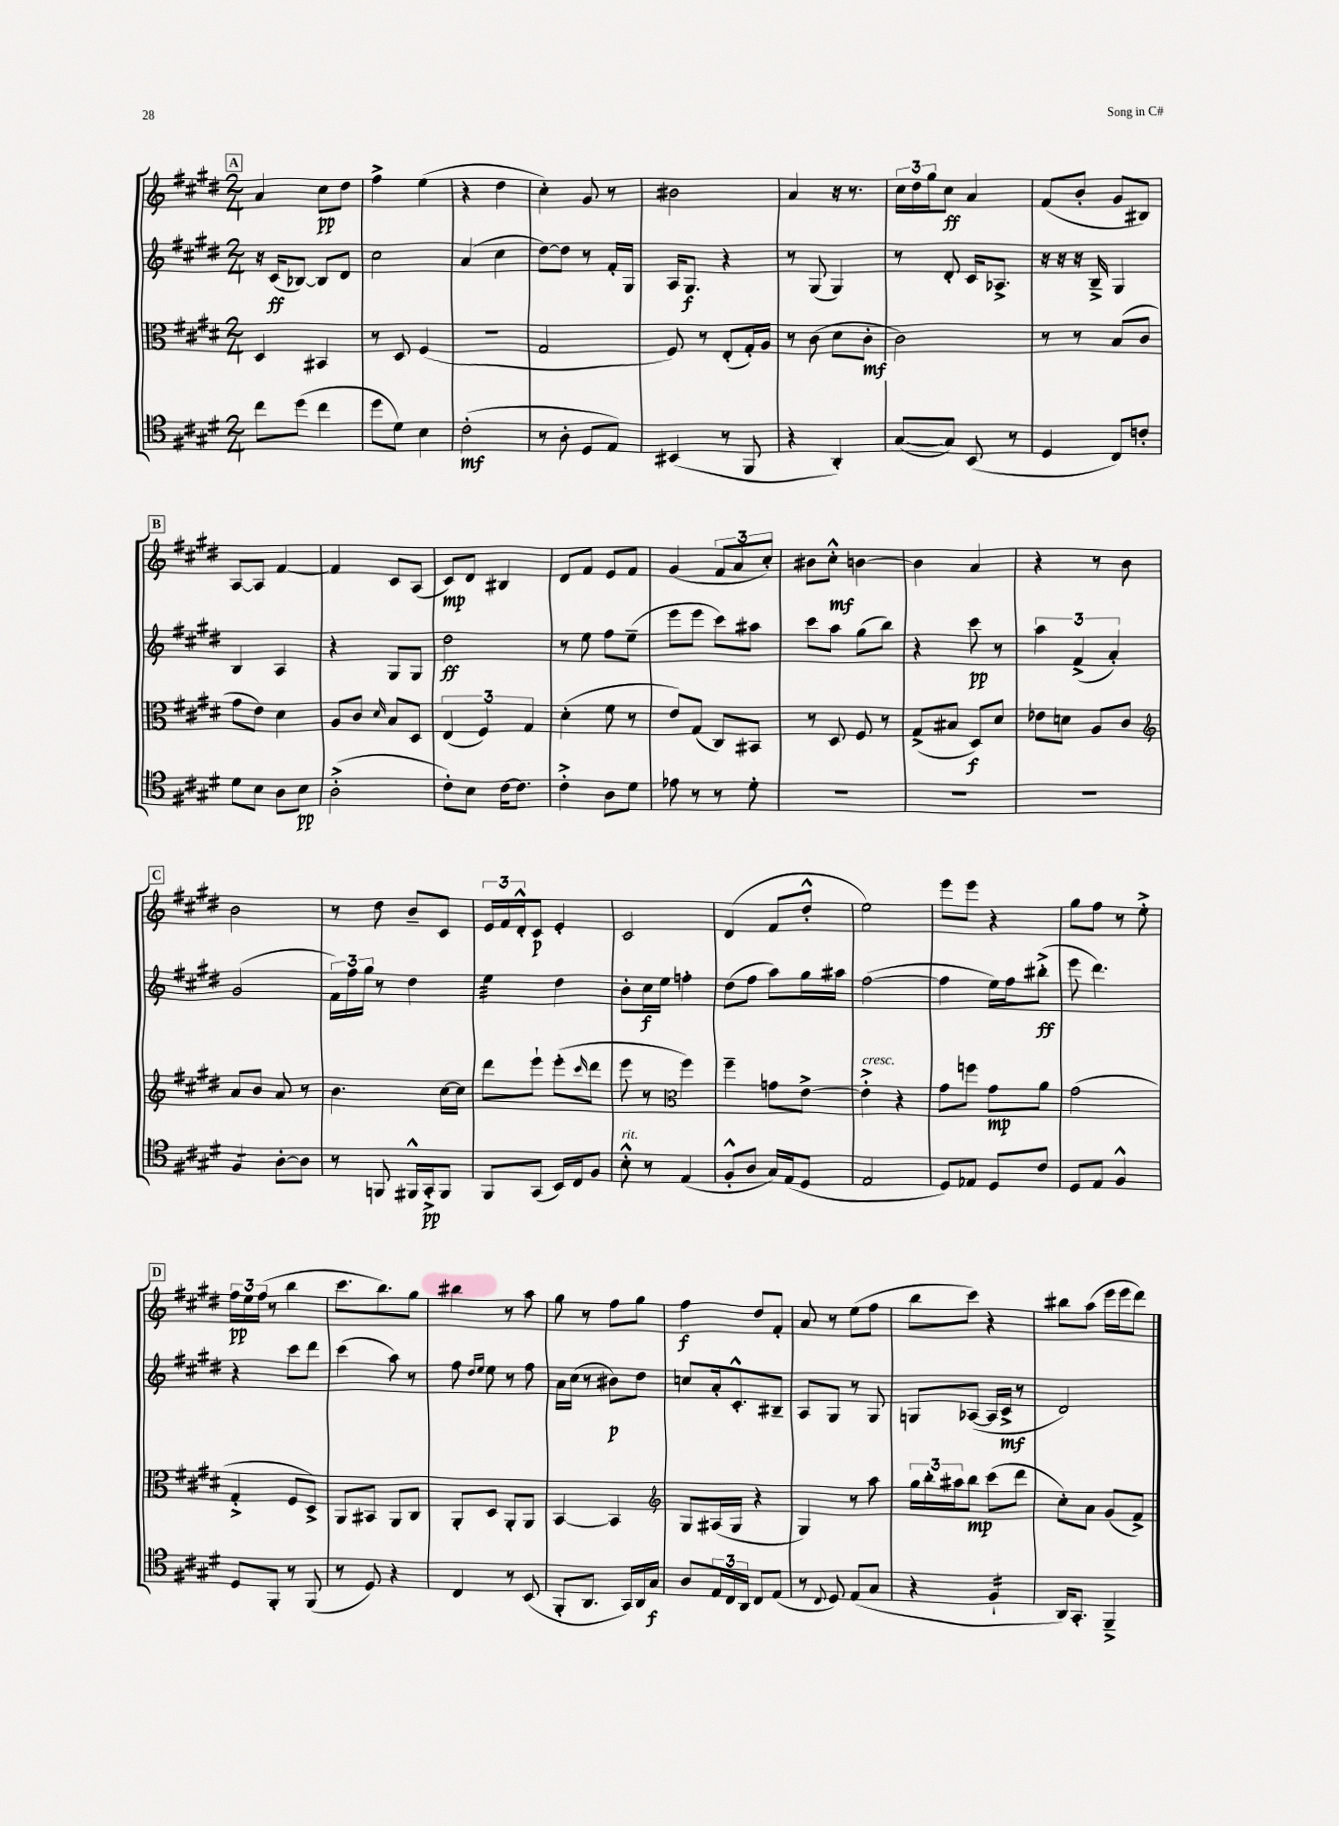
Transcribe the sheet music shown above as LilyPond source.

<<
\new StaffGroup <<
\new Staff = "s0" {
    \clef treble \key e \major \numericTimeSignature \time 2/4
    \mark \markup { \box "A" } a'4 cis''8\pp dis''8 |
    fis''4-> e''4( |
    r4 dis''4 |
    cis''4-.) gis'8 r8 |
    bis'2 |
    a'4 r16 r8. |
    \tuplet 3/2 { cis''16 dis''16 gis''16 } cis''8\ff a'4 |
    fis'8( b'8-. gis'8 bis8) |
    \mark \markup { \box "B" } a8~ a8 fis'4~ |
    fis'4 cis'8 a8( |
    cis'8\mp) dis'8 bis4 |
    dis'8 fis'8 e'8 fis'8 |
    gis'4( \tuplet 3/2 { fis'8 a'8 cis''8-.) } |
    bis'8 cis''8-.-^\mf b'4~ |
    b'4 a'4 |
    r4 r8 b'8 |
    \mark \markup { \box "C" } b'2 |
    r8 dis''8 b'8-- cis'8 |
    \tuplet 3/2 { e'16 fis'16 dis'16-.-^ } cis'8\p e'4-. |
    cis'2 |
    dis'4( fis'8 dis''8-.-^ |
    e''2) |
    e'''8 e'''8 r4 |
    gis''8 fis''8 r8 e''8-.-> |
    \mark \markup { \box "D" } \tuplet 3/2 { fis''16\pp e''16 fis''16( } r8 b''4 |
    cis'''8. b''8.) gis''8 |
    bis''4 r8 a''8 |
    gis''8 r8 fis''8 gis''8 |
    fis''4\f dis''8 fis'8-. |
    a'8 r8 e''8( fis''8 |
    b''8 cis'''8) r4 |
    bis''8 a''8( e'''16 e'''16 dis'''8) \bar "|." |
}
\new Staff = "s1" {
    \clef treble \key e \major \numericTimeSignature \time 2/4
    \mark \markup { \box "A" } r16 cis'16\ff( bes8~) bes8 dis'8 |
    cis''2 |
    a'4( cis''4 |
    dis''8~) dis''8 r8 fis'16-. gis16 |
    a16 gis8.\f r4 |
    r8 gis8( gis4) |
    r8 dis'8-. cis'16 aes8.-> |
    r16 r16 r16 b16---> gis4 |
    \mark \markup { \box "B" } b4 a4 |
    r4 gis8 gis8 |
    dis''2\ff |
    r8 e''8 fis''8 e''8--( |
    e'''8 e'''8 cis'''8) ais''8 |
    cis'''8 a''8 gis''8( b''8) |
    r4 cis'''8\pp r8 |
    \tuplet 3/2 { a''4 fis'4->( a'4-.) } |
    \mark \markup { \box "C" } gis'2( |
    \tuplet 3/2 { fis'16) fis''16 gis''16 } r8 dis''4 |
    e''4:32 dis''4 |
    b'8-. cis''16\f e''16 f''4-. |
    dis''8( fis''8 a''8) gis''16 ais''16 |
    fis''2~( |
    fis''4 e''16) fis''16 bis''8-.->\ff( |
    e'''8 dis'''4.) |
    \mark \markup { \box "D" } r4 cis'''8 dis'''8 |
    cis'''4( a''8) r8 |
    fis''8 \grace { dis''16 e''16 } e''8 r8 fis''8 |
    a'16 cis''16( r8 bis'8\p) dis''8 |
    c''8 a'16-. cis'8.-.-^ bis8-- |
    a8 gis8 r8 gis8 |
    g8 aes8~( aes16 cis'16->\mf r8 |
    dis'2) \bar "|." |
}
\new Staff = "s2" {
    \clef alto \key e \major \numericTimeSignature \time 2/4
    \mark \markup { \box "A" } dis4 bis,4 |
    r8 dis8 fis4( |
    r2 |
    gis2 |
    fis8) r8 e8-.( gis16-.) a16 |
    r8 cis'8( dis'8 cis'8-.\mf |
    cis'2) |
    r8 r8 b8( cis'8 |
    \mark \markup { \box "B" } gis'8 e'8) dis'4 |
    a8 cis'8 \grace { dis'16 } b8 dis8 |
    \tuplet 3/2 { e4( fis4) gis4 } |
    dis'4-.( fis'8 r8 |
    e'8) gis8( cis8) bis,8 |
    r8 dis8 fis8 r8 |
    gis8->( bis8 dis8\f) dis'8 |
    ees'8 d'8 a8 cis'8 |
    \mark \markup { \box "C" } \clef treble a'8 b'8 a'8 r8 |
    b'4. cis''16~ cis''16 |
    dis'''8 e'''8-! e'''8-.( \grace { cis'''16 } dis'''8 |
    e'''8 r8 \clef alto fis''4) |
    fis''4-- g'8 e'8~-> |
    e'4-.->^\markup { \italic "cresc." } r4 |
    gis'8 f''8 gis'8\mp a'8 |
    gis'2( |
    \mark \markup { \box "D" } gis4-.-> fis8 dis8->) |
    a,8 bis,8 a,8 cis8 |
    a,8-. dis8 a,8-. a,8 |
    b,4~ b,4 |
    \clef treble gis8 ais16( gis16 r4 |
    gis4) r8 a''8 |
    \tuplet 3/2 { gis''16 b''16-. ais''16 } b''8\mp cis'''8( dis'''8 |
    cis''8-.) a'8 gis'8( fis'8->) \bar "|." |
}
\new Staff = "s3" {
    \clef tenor \key e \major \numericTimeSignature \time 2/4
    \mark \markup { \box "A" } cis''8 dis''8( cis''4 |
    dis''8 dis'8) b4 |
    cis'2-.\mf( |
    r8 a8-. dis8 e8) |
    bis,4( r8 fis,8 |
    r4 a,4-.) |
    gis8~( gis8) b,8( r8 |
    dis4 cis8) c'8-. |
    \mark \markup { \box "B" } dis'8 b8 a8 b8\pp |
    a2-.->( |
    cis'8-.) b8 cis'16~ cis'8. |
    cis'4-.-> a8 dis'8 |
    ees'8 r8 r8 dis'8-. |
    R2 |
    R2 |
    R2 |
    \mark \markup { \box "C" } fis4:8 a8~-. a8 |
    r8 f,8 fis,16-^ gis,16-.->\pp fis,8 |
    fis,8 gis,8( b,16) cis16 fis8 |
    b8-.-^^\markup { \italic "rit." } r8 e4( |
    fis8-.-^ a8 gis16) e16( dis8 |
    e2 |
    dis8) ees8 dis8 cis'8 |
    dis8 e8 fis4-^ |
    \mark \markup { \box "D" } dis8 fis,8-. r8 fis,8( |
    r8 dis8) r4 |
    cis4 r8 b,8( |
    fis,8-. a,8. gis,16) a,16 gis16\f |
    a8 \tuplet 3/2 { e16 cis16 a,16 } cis8 e8( |
    r8 \appoggiatura { cis8 } dis8) e8( gis8 |
    r4 fis4:16-! |
    a,16) gis,8.-. fis,4---> \bar "|." |
}
>>
>>
